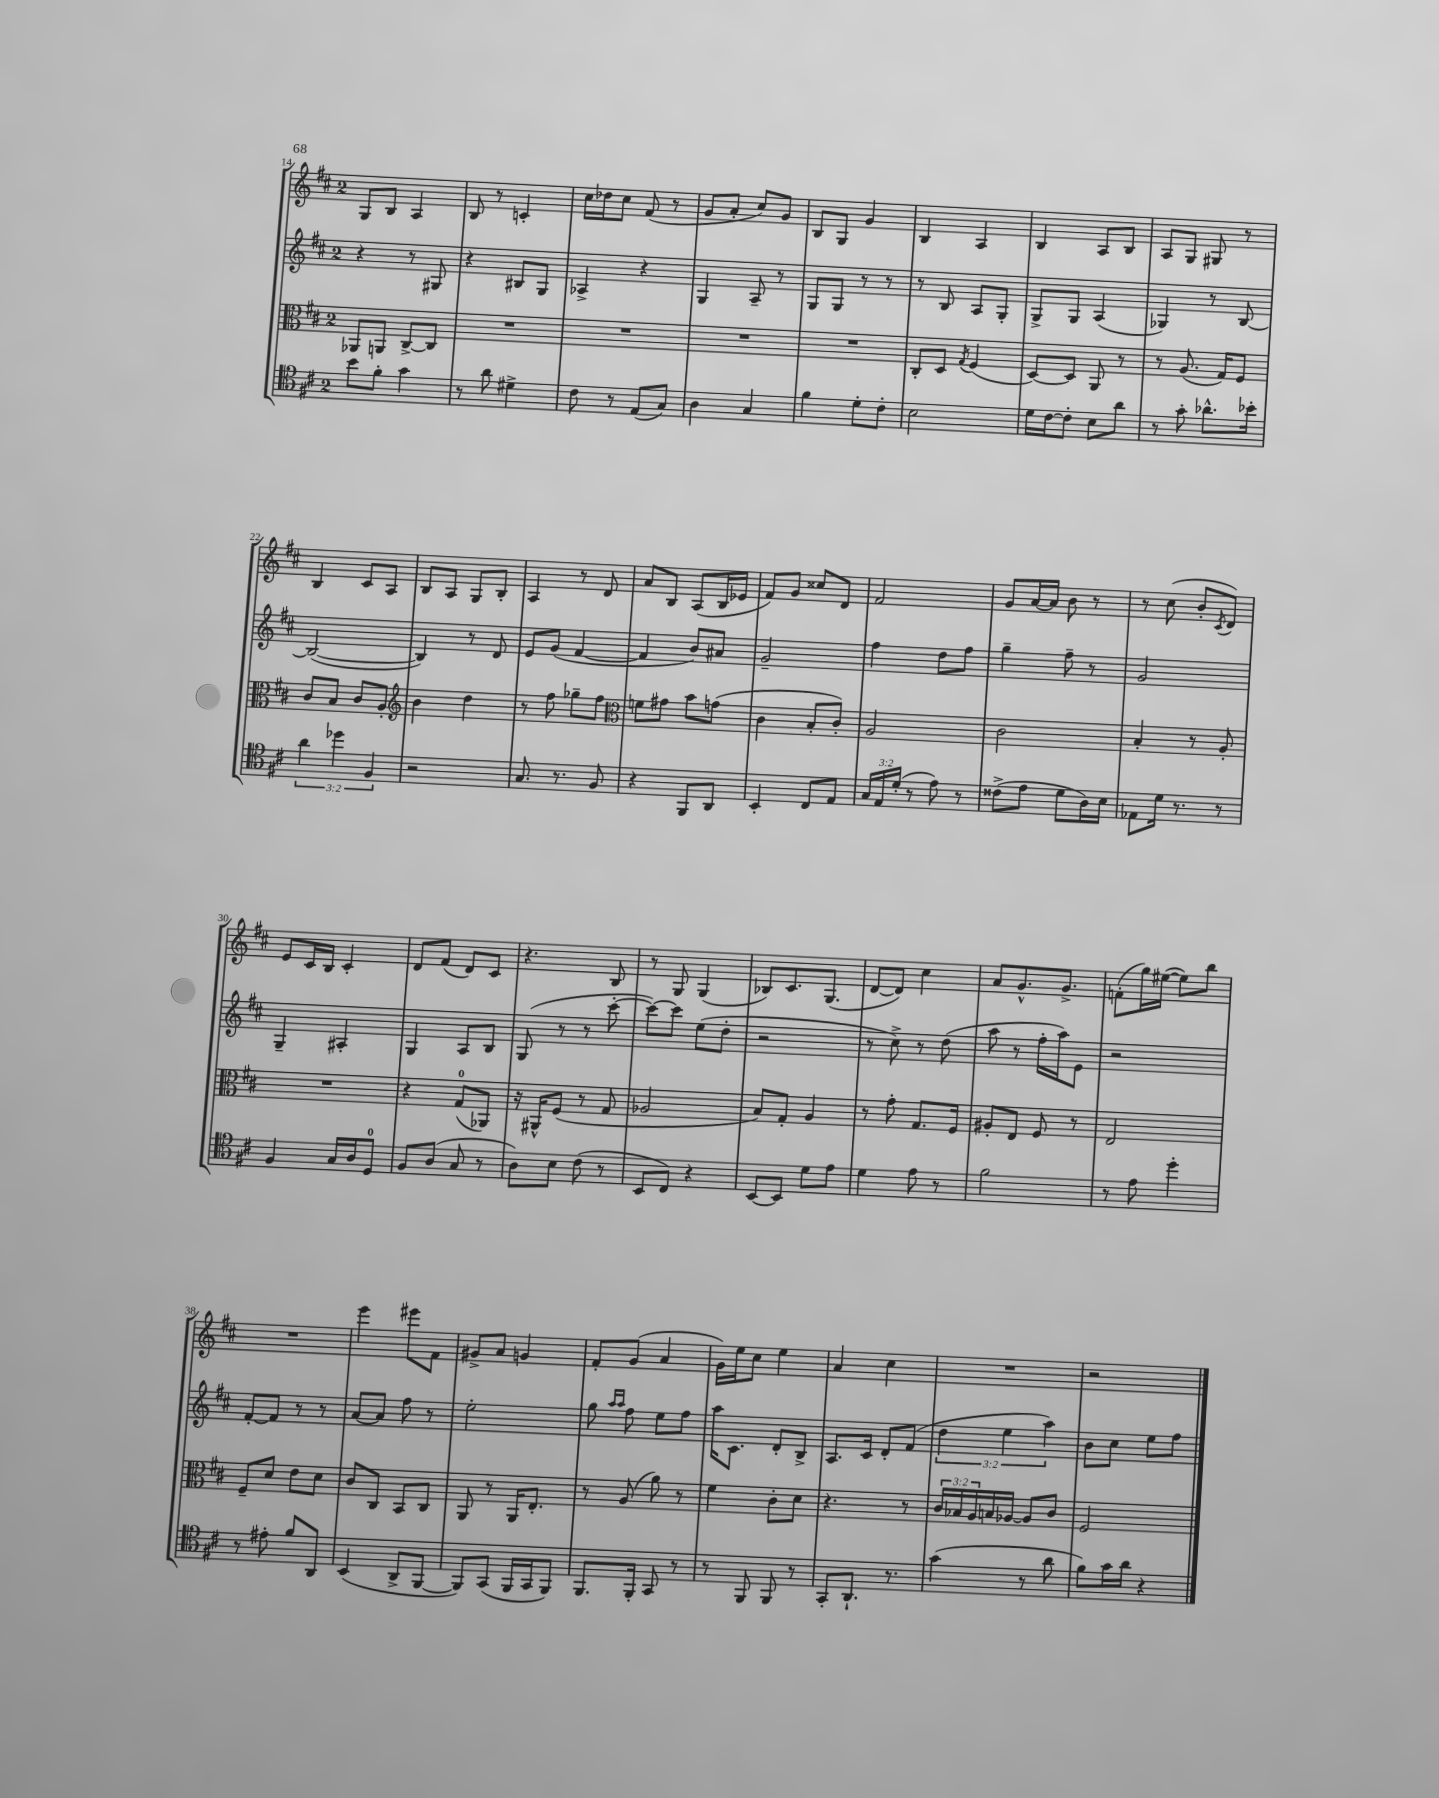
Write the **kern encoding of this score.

**kern	**kern	**kern	**kern
*staff4	*staff3	*staff2	*staff1
*clefC4	*clefC3	*clefG2	*clefG2
*k[f#c#]	*k[f#c#]	*k[f#c#]	*k[f#c#]
*M2/4	*M2/4	*M2/4	*M2/4
8b	8AA-	4r	8G
8f#'	8AA	.	8B
4g	[8C#^	8r	4A
.	8C#]	8G#	.
=	=	=	=
8r	2r	4r	8B
8a	.	.	8r
4d#^	.	8B#	4c'
.	.	8G	.
=	=	=	=
8c#	2r	4A-^	16cc#
.	.	.	16dd-
8r	.	.	8cc#
(8E	.	4r	(8f#
8G)	.	.	8r
=	=	=	=
4A	2r	4G	8g
.	.	.	8a'
4G	.	8A~	8cc#)
.	.	8r	8g
=	=	=	=
4f#	2r	8G	8B
.	.	8G	8G
8d'	.	8r	4g
8c#'	.	8r	.
=	=	=	=
2B	8C#'	8r	4B
.	8D	8B	.
.	8qG	.	.
.	(4F#	8A	4A
.	.	8G'	.
=	=	=	=
16d	[8D)	8G^	4B
[16c#	.	.	.
8c#']	8D]	8G	.
8B	8AA	(4A	8A
8a	8r	.	8B
=	=	=	=
8r	8r	4G-)	8A
8g'	(8.A	.	8G
8.a-^^	.	8r	8G#
.	16G)	.	.
.	8F#	[8B	8r
16b-'	.	.	.
=	=	=	=
6a	8c#	(2B_	4B
.	8B	.	.
6dd-	.	.	.
.	8c#	.	8c#
6F#	.	.	.
.	8A'	.	8A
=	=	=	=
*	*clefG2	*	*
2r	4b	4B])	8B
.	.	.	8A
.	4dd	8r	8G
.	.	8d	8B'
=	=	=	=
8.G	8r	8e	4A
.	8ff#	(8g	.
8.r	.	.	.
.	8gg-~	[4f#	8r
8F#	8ff#	.	8d
=	=	=	=
*	*clefC3	*	*
4r	8f	4f#]	8a
.	8g#	.	8B
8FF#	8b	8b)	(8A
8AA	(8g	8a#	16B
.	.	.	16e-
=	=	=	=
4BB'	4c#	2g~	8f#)
.	.	.	8g
8C#	8B'	.	8cc##
8E	8c#')	.	8d
=	=	=	=
24G	2A	4ff#	2f#
24E	.	.	.
(24d'	.	.	.
8r	.	.	.
8e)	.	8dd	.
8r	.	8ff#	.
=	=	=	=
(8c##^	2c#	4gg~	8g
8e	.	.	[16a
.	.	.	16a]
8d	.	8ff#~	8b
16A)	.	8r	8r
16B	.	.	.
=	=	=	=
8E-	4B'	2g	8r
16d	.	.	(8cc#
8.r	.	.	.
.	8r	.	8b'
.	.	.	8qc#
8r	8A'	.	8d)
=	=	=	=
4F#	2r	4G~	8e
.	.	.	16c#
.	.	.	16B
16G	.	4A#'	4c#'
16A	.	.	.
8D	.	.	.
=	=	=	=
8F#	4r	4G	8d
(8A	.	.	(8f#
8G	(8G	8A	8d)
8r	8AA-)	8B	8c#
=	=	=	=
8A)	16r	(8G	4.r
.	16AA#^^	.	.
8B	(8F#	8r	.
(8c#	8r	8r	.
8r	8G	[8ccc#'	8B
=	=	=	=
8BB	2A-	8ccc#_)	8r
8C#)	.	8ccc#]	8G
4r	.	(8ee	(4G
.	.	8dd'	.
=	=	=	=
[8BB	8B)	2r	8B-)
8BB]	8G'	.	8.c#
8d	4A	.	.
.	.	.	(8.G
8e	.	.	.
=	=	=	=
4d	8r	8r	[8d
.	8g'	8cc#^)	8d])
8e	8.G	8r	4cc#
8r	.	(8dd	.
.	16F#	.	.
=	=	=	=
2f#	8A#'	8aa	8a
.	8E	8r	8.g^^
.	8F#	16ff#'	.
.	.	16aa)	8.g^
.	8r	8e	.
=	=	=	=
8r	2E	2r	(8f'
8e	.	.	16gg)
.	.	.	([16ee#
4dd'	.	.	8ee#])
.	.	.	8bb
=	=	=	=
8r	8F#~	[8f#'	2r
8e#'	8d	8f#]	.
8f#	8e	8r	.
8AA	8d	8r	.
=	=	=	=
(4BB	8c#	[8a	4eee
.	8C#	8a]	.
8AA^	8BB	8ff#	8eee#
[8FF#	8C#	8r	8f#
=	=	=	=
8FF#])	8AA	2ee'	8g#^
(8GG	8r	.	8a
16FF#	16AA	.	4g
16GG	8.E'	.	.
8FF#)	.	.	.
=	=	=	=
8.FF#	8r	8gg	8f#'
.	.	16qqaa	.
.	.	16qqaa	.
.	(8A	8ff#	(8g
16FF#'	.	.	.
8GG	8a)	8ee	4a
8r	8r	8ff#	.
=	=	=	=
8r	4f#	16aa	16g)
.	.	8.c#	16ee
8FF#	.	.	8cc#
8FF#	8c#'	8d'	4ee
8r	8d	8B^	.
=	=	=	=
8GG'	4.r	8.A	4a
8.AA`	.	.	.
.	.	16c#	.
.	.	8d'	4cc#
8.r	.	.	.
.	8r	(8f#	.
=	=	=	=
(4g	24c#	6dd	2r
.	24B-	.	.
.	24A	.	.
.	16B	.	.
.	.	6ee	.
.	[16A-	.	.
8r	8A-]	.	.
.	.	6aa)	.
8a	8c#	.	.
=	=	=	=
8f#)	2F#	8b	2r
16g	.	8cc#	.
16a	.	.	.
4r	.	8ee	.
.	.	8ff#	.
==	==	==	==
*-	*-	*-	*-
